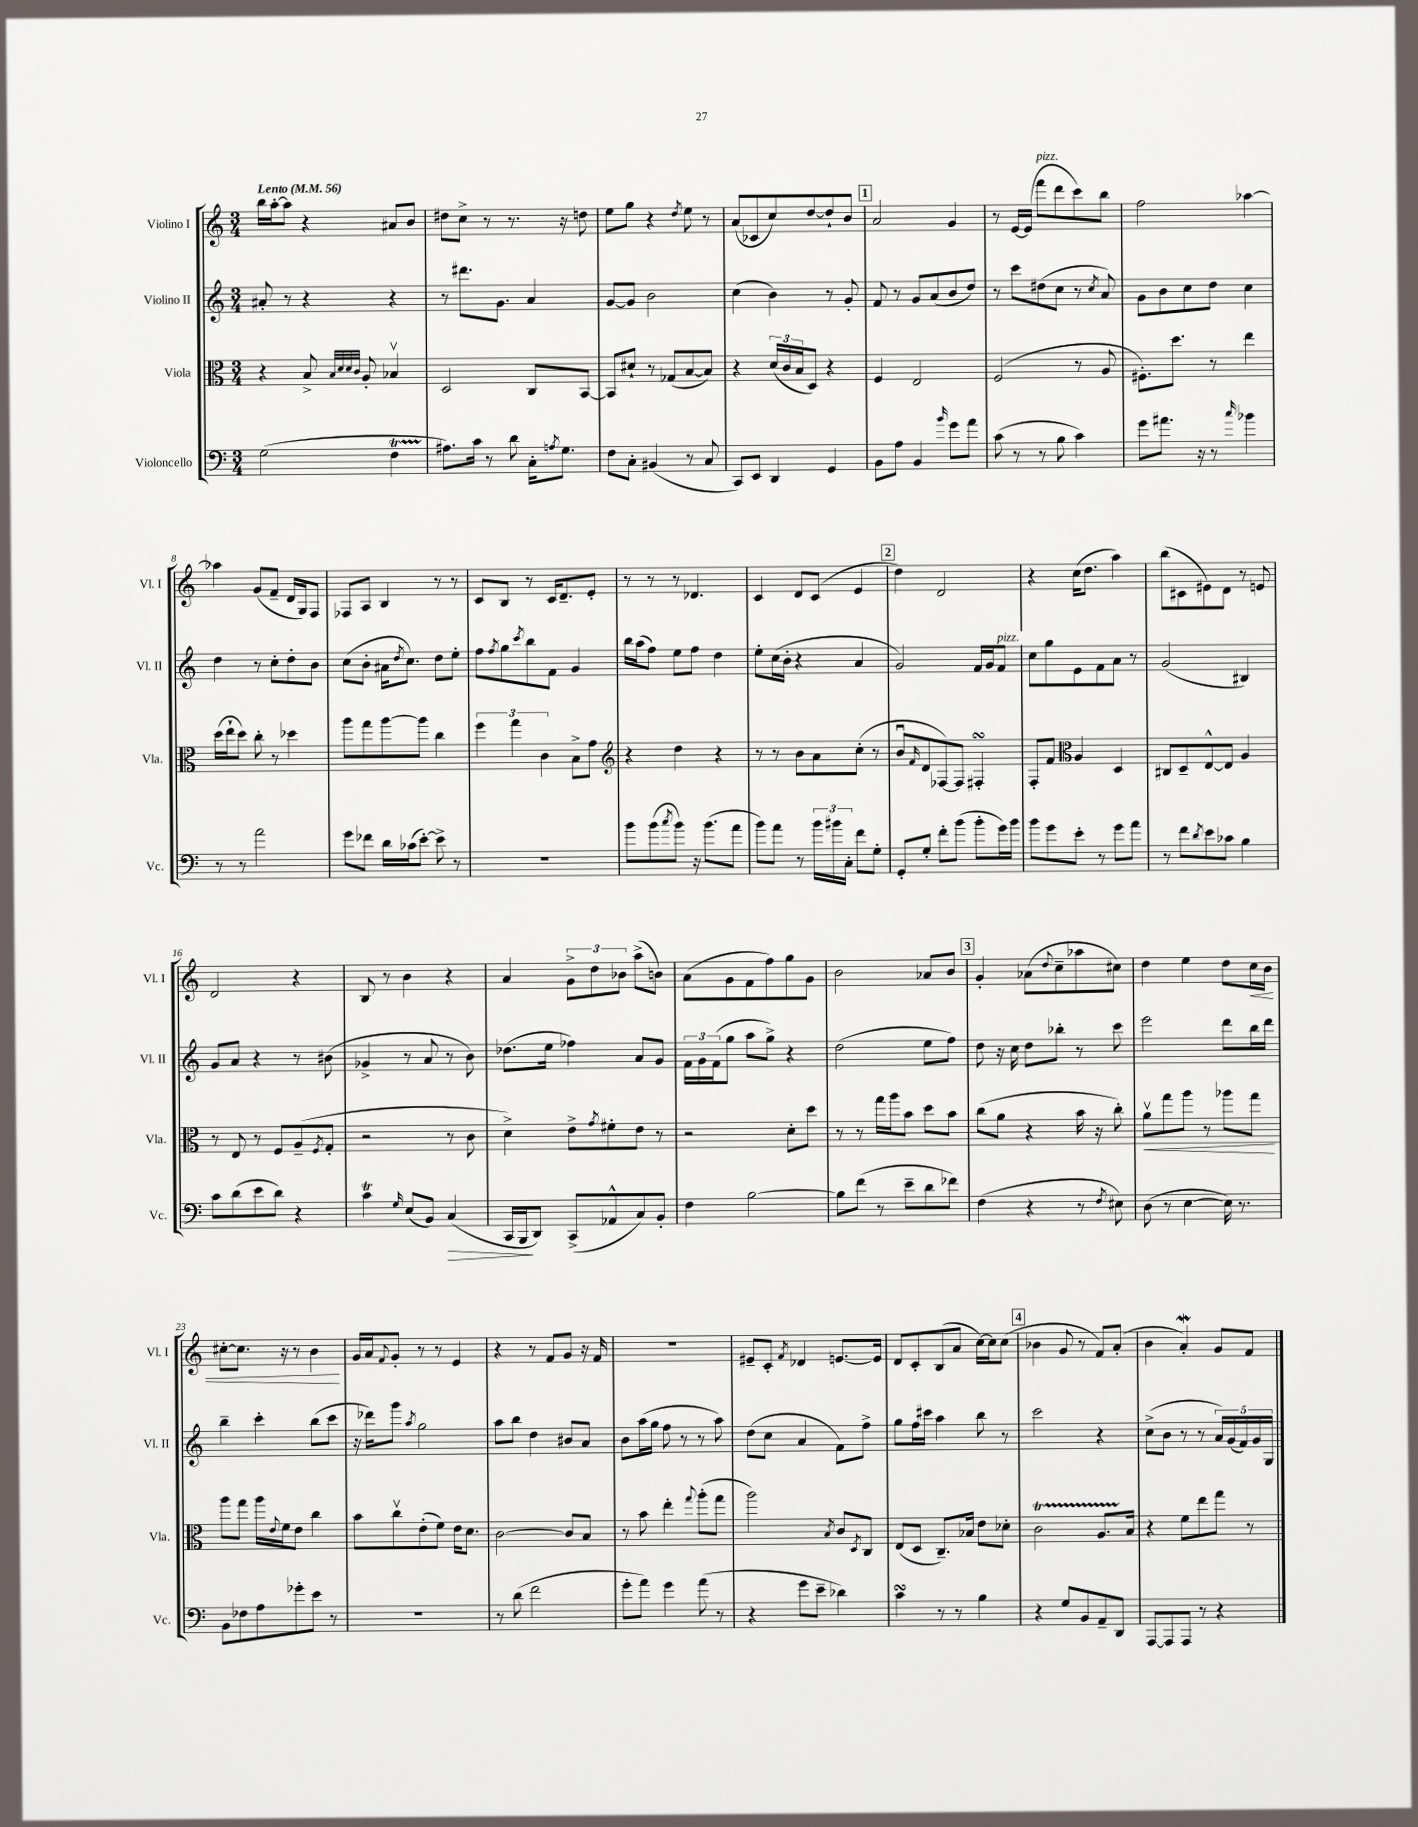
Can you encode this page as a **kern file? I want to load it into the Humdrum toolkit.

**kern	**kern	**kern	**kern
*staff4	*staff3	*staff2	*staff1
*clefF4	*clefC3	*clefG2	*clefG2
*k[]	*k[]	*k[]	*k[]
*M3/4	*M3/4	*M3/4	*M3/4
*MM56	*MM56	*MM56	*MM56
(2G	4r	8a#'	16bb
.	.	.	[16aa'
.	.	8r	8aa]
.	8B^	4r	4r
.	32qqB	.	.
.	32qqd	.	.
.	32qqd	.	.
.	32qqc	.	.
.	8A'	.	.
4F	4B-v	4r	8a#
.	.	.	8b
=	=	=	=
8.A#)	2D	8r	8dd#
.	.	8.ddd#	8cc^
16c	.	.	.
8r	.	.	8r
.	.	8.g	.
8d	.	.	8.r
16C'	8C	4a	.
8qA	.	.	.
8.G	.	.	16r
.	[8BB	.	8dd
=	=	=	=
8F	8BB]	[8g	8ee
8C'	8d#`	8g]	8gg
(4BB#	8r	2b	4r
.	(8G-	.	.
.	.	.	8qdd
8r	[8B	.	8ee
8C	8B])	.	8r
=	=	=	=
8CC)	4r	(4cc	(8a
8EE	.	.	8c-
4DD	(24d	4b)	8cc)
.	24c	.	.
.	24B	.	.
.	8D)	.	[8dd
4GG	4r	8r	8dd`]
.	.	8g'	8b
=	=	=	=
8BB	4F	8f	2a
8A	.	8r	.
4BB	2E	8g	.
.	.	(8a	.
16qqb	.	.	.
8g	.	8b	4g
8a	.	8dd)	.
=	=	=	=
(8c	(2F	8r	8r
8r	.	8ccc	[16e
.	.	.	(16e]
8r	.	(8dd#	8fff
8B	.	8cc	8ddd
4c)	8r	8r	8ccc)
.	.	8qcc	.
.	8A	8a)	8bb
=	=	=	=
8g	8.F#')	8g	2ff
8.a#	.	8b	.
.	8.dd	.	.
.	.	8cc	.
16r	.	.	.
8r	8r	8dd	.
16qqcc	.	.	.
4b-	4ee	4cc	[4aa-
=	=	=	=
8r	(16dd	4dd	4aa-]
.	16ee`	.	.
8r	8dd)	.	.
2a	8cc'	8r	(8g
.	8r	8cc'	8f~
.	4dd-	8dd'	16d
.	.	.	16G)
.	.	8b	8F
=	=	=	=
8g	8aa	(8cc	8F-
8f-	8gg	8b'	8A
16d	[8aa	16a#	4B
.	.	8qdd	.
(16c-	.	8.cc)	.
[8e')	8aa]	.	.
8e^]	4cc	8dd	8r
8r	.	8ee'	8r
=	=	=	=
2.r	6ff	8ff	8c
.	.	8qff	.
.	.	8gg	8B
.	6gg	.	.
.	.	8qccc	.
.	.	8bb	8r
.	6c	.	.
.	.	8f	16c
.	.	.	8.d~
.	8B^	4g	.
.	8g	.	8e'
=	=	=	=
*	*clefG2	*	*
8b	4r	16bb	8r
.	.	(16aa	.
(8b	.	8ff)	8r
8qcc	.	.	.
8b)	4dd	8ee	8r
16r	.	8ff	4.d-
(8.b	.	.	.
.	4r	4dd	.
8a	.	.	.
=	=	=	=
8b)	8r	8ee'	4c
8a	8r	(16cc	.
.	.	16b'	.
8r	8b	4r	8d
24b	8a	.	(8c
24b#	.	.	.
24C'	.	.	.
8f	(8cc'	4a	4e
8G'	8r	.	.
=	=	=	=
8GG'	8bu	2g)	4dd)
.	16qqf	.	.
8G'	8d	.	.
8f'	[8F-)	.	2d
(8b	8F-]	.	.
8b'	4F#'	16f	.
.	.	16g	.
16g)	.	8f	.
16b	.	.	.
=	=	=	=
8b	8F'	8cc	4r
8g	8f	8gg	.
*	*clefC3	*	*
8e'	4A	8e	(16cc
.	.	.	8.dd
8r	.	8f	.
8g	4D	8a	4aa)
8a	.	8r	.
=	=	=	=
8r	8C#	(2g	(8bb
8f	8D~	.	8c#
8qd	.	.	.
8e	[8E^^	.	8e#)
8c-	8E]	.	8d
4B	4A	4B#)	8r
.	.	.	8e
=	=	=	=
8c	8r	8g	2d
(8d	8E	8a	.
8e	8r	4r	.
8d)	8F	.	.
4r	(8A~	8r	4r
.	8qF	.	.
.	8G'	(8b#	.
=	=	=	=
4c	2r	4g-^	8B
.	.	.	8r
16qqG	.	.	.
(8E	.	8r	4b
8BB)	.	8a	.
(4C	8r	8r	4r
.	8c	8b)	.
=	=	=	=
16CC	4d^)	(8.dd-	4a
16BBB	.	.	.
8DD)	.	.	.
.	.	16ee	.
(8CC^	8e^	4ff-)	12g^
.	.	.	12dd
.	8qg	.	.
8AA-^^	8f#'	.	.
.	.	.	12b-
8C)	8e	8a	(8aa^
8BB'	8r	8g	8b)
=	=	=	=
4F	2r	24f	(8a
.	.	24g	.
.	.	(24f	.
.	.	8gg	8g
[2B	.	8aa	8f
.	.	8gg^)	8ff)
.	8d'	4r	8gg
.	8dd	.	8g
=	=	=	=
8B]	8r	(2dd	2b
(8f	8r	.	.
8r	16gg	.	.
.	16aa	.	.
8e~	8b	.	.
8d	8dd	8ee	8a-
8f-)	8b	8ff)	8b
=	=	=	=
(4F	(8cc	8dd	4g'
.	8a	16r	.
.	.	16cc	.
4r	4r	8dd	(8a-
.	.	.	8qqdd
.	.	8bb-'	8cc~
8r	16b	8r	8aa-
.	16r	.	.
8qF	.	.	.
8E#)	8cc')	8ccc	8cc#)
=	=	=	=
(8D	8av	2eee	4dd
8r	8gg	.	.
[4E	8aa	.	4ee
.	8r	.	.
16E])	8aa-	8ddd	8dd
8.r	.	.	.
.	8gg	16bb	16cc
.	.	16ddd	16b
=	=	=	=
8BB	8aa	4bb~	[8cc#'
8F-	8gg	.	8.cc#]
8A	16aa	4ccc'	.
.	8qqe	.	.
.	16f	.	16r
8g-'	8e	.	8r
8e	4cc	(8bb	4b
8r	.	8ccc	.
=	=	=	=
2.r	8b	16r	16g
.	.	16ddd-)	16a
.	.	.	8qqf
.	8ccv	8ggg	8g'
.	.	8qaa	.
.	(8e'	2gg	8r
.	8f)	.	8r
.	16e	.	4e
.	8.d	.	.
=	=	=	=
8r	[2c	8aa	4r
(8d	.	8bb	.
2f	.	4dd	8r
.	.	.	8f
.	8c]	8b#	8g
.	8B	8a	16r
.	.	.	16f
=	=	=	=
8g'	8r	8b	2.r
8a)	8b	(16aa	.
.	.	16gg	.
4g	4ee'	8ff	.
.	.	8r	.
.	8qqgg	.	.
(8a	(8aa'	8r	.
8r	8gg	8aa)	.
=	=	=	=
4r	2aa)	(8dd	8e#~
.	.	8cc	8c'
.	.	.	8qf
8g	.	4a	4d-
8e~	.	.	.
.	8qB	.	.
4d-)	8c	8f)	[8.e
.	8qD	.	.
.	8C	8ff^	.
.	.	.	16e]
=	=	=	=
4c	(8E	8gg	8d
.	8D	16ff	8c'
.	.	16ccc#	.
8r	8.C~)	4aa	(8B
8r	.	.	8a
.	16B-	.	.
4B	8e	8bb	[16cc)
.	.	.	16cc]
.	8d-'	8r	(8cc
=	=	=	=
4r	2c	2ccc	4b-
8G	.	.	8g
8BB	.	.	8r
8AA~	8.A	4r	8f)
8DD	.	.	(8a'
.	16B	.	.
=	=	=	=
[8AAA	4r	(8cc^	4b
8AAA]	.	8b	.
8AAA	8f	8r	4a')
8r	8ee	8r	.
4r	8gg	20a)	8g
.	.	(20g	.
.	.	20f)	.
.	8r	.	8f
.	.	20g	.
.	.	20G	.
==	==	==	==
*-	*-	*-	*-
